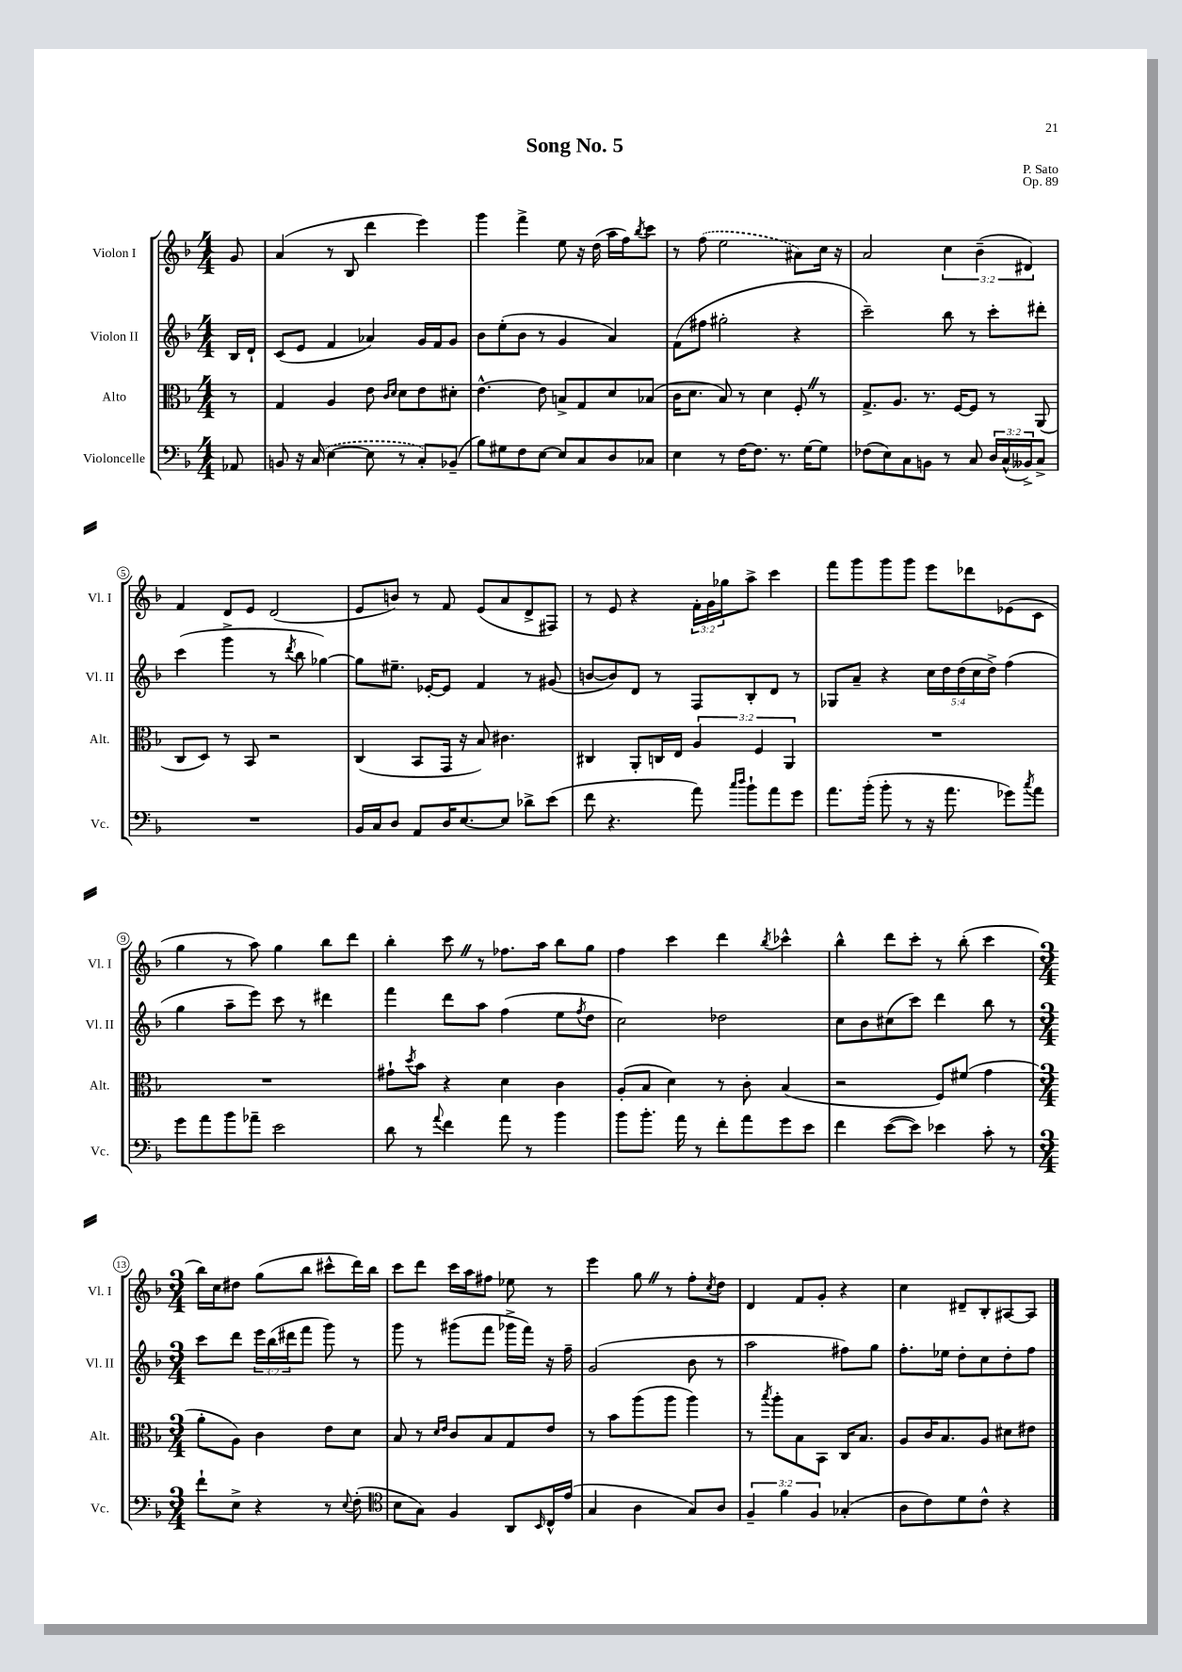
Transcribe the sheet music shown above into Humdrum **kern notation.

**kern	**kern	**kern	**kern
*staff4	*staff3	*staff2	*staff1
*clefF4	*clefC3	*clefG2	*clefG2
*k[b-]	*k[b-]	*k[b-]	*k[b-]
*M4/4	*M4/4	*M4/4	*M4/4
8AA-/	8r	16B-/LL	8g/
.	.	16d`/JJ	.
=	=	=	=
8BB/	4G/	(8c/L	(4a/
16r	.	8e/J	.
(16C/	.	.	.
[4E\	4A/	4f/	8r
.	.	.	8B-/
8E\]	8e\	4a-/)	4ddd\
.	16qqc/LL	.	.
.	16qqd/JJ	.	.
8r	8d\L	.	.
8C'/L)	8e\	16g/LL	4eee\)
.	.	16f/J	.
(8BB-~/J	8d#'\J	8g/J	.
=	=	=	=
8B-\L)	[4.e^^\	8b-\L	4ggg\
8G#\	.	(8ee'\	.
8F\	.	8b-\J	4fff^\
[8E\J	8e\]	8r	.
8E/]L	8B^/L	4g/	8ee\
8C/	8G/	.	16r
.	.	.	(16dd\
8D/	8d/	4a/)	16aa\LL
.	.	.	16ff\J)
.	.	.	8qbb-/
8C-/J	(8B-/J	.	8ccc\J
=	=	=	=
4E\	16c\LK	(8f\L	8r
.	8.d\J	.	.
.	.	8ff#\J	(8ff\
8r	8B-/)	2gg#'\	2ee\
[16F\LK	8r	.	.
8.F\]J	.	.	.
.	4d\	.	.
8.r	.	.	.
.	8F'/	4r	8a#\L)
[16G\LK	.	.	.
8G\]J	8r	.	16cc\Jk
.	.	.	16r
=	=	=	=
(8F-\L	8.G^/L	2ccc~\)	2a/
8E\)	.	.	.
.	8.A/J	.	.
8C\	.	.	.
8BB\J	8.r	.	.
8r	.	8bb-\	6cc\
.	[16F/LK	.	.
8C/	8F/]J	8r	.
.	.	.	(6b-~\
24D/LL	8r	8ccc'\L	.
(24C^^/	.	.	.
24BB--^/J)	.	.	6d#/)
8C^/J	(8AA/	8ddd#'\J	.
=	=	=	=
1r	8C/L	(4ccc\	4f/
.	8D/J)	.	.
.	8r	4ggg^\	8d/L
.	8BB-/	.	8e/J
.	2r	8r	(2d/
.	.	8qddd/	.
.	.	8bb-\	.
.	.	[4gg-\)	.
=	=	=	=
16BB-/LL	(4C/	8gg-\]L	8e/L
16C/J	.	.	.
8D/J	.	8.ee#~\J	8b/J)
8AA/L	8BB-/L	.	8r
.	.	[16e-'/LK	.
16D/K	16GG/Jk	8e-/]J	8f/
[8.E/	16r	.	.
.	8B-/)	4f/	(8e/L
8E/]J	4.c#\	.	8a/
8d-^\L	.	8r	8d^/
(8e\J	.	(8g#/	8F#/J)
=	=	=	=
8f\	4C#/	[8b/L	8r
4.r	.	8b/])	8e/
.	8AA'/L	8d/J	4r
.	16C/L	8r	.
.	16E/JJ	.	.
8a\)	6A/	8F/L	24f'\LL
.	.	.	24g\
.	.	.	24gg-\J
16qqcc/LL	.	.	.
16qqdd/JJ	.	.	.
8b-`\L	.	8B-'/	8aa^\J
.	6F/	.	.
8a\	.	8d/J	4ccc\
.	6AA/	.	.
8g\J	.	8r	.
=	=	=	=
8.a\L	1r	8G-/L	8fff\L
.	.	8a~/J	8ggg\
(16b-'\Jk	.	.	.
8b-'\	.	4r	8ggg\
8r	.	.	8ggg\J
16r	.	20cc\LL	8eee\L
.	.	20dd\	.
8.a\	.	.	.
.	.	(20dd\	.
.	.	.	8ddd-\
.	.	20cc\	.
.	.	20dd^\JJ)	.
8g-\L)	.	(4ff\	(8e-\
8qcc/	.	.	.
8a\J	.	.	8c\J
=	=	=	=
8g\L	1r	4gg\	4gg\
8a\	.	.	.
8b-\	.	8aa~\L	8r
8a-~\J	.	8eee\J)	8aa\)
2e\	.	8ccc\	4gg\
.	.	8r	.
.	.	4ddd#\	8bb-\L
.	.	.	8ddd\J
=	=	=	=
8d\	8g#`\L	4fff\	4bb-'\
.	8qdd/	.	.
8r	8b-\J	.	.
8qqa/	.	.	.
4f\	4r	8ddd\L	8ccc\
.	.	8aa\J	8r
8a\	4d\	(4ff\	8.ff-\L
8r	.	.	.
.	.	.	16aa\Jk
4b-\	4c\	8ee\L	8bb-\L
.	.	8qff/	.
.	.	8dd\J	8gg\J
=	=	=	=
8b-\L	(8A'/L	2cc\)	4ff\
8.b-'\J	8B-/J	.	.
.	4d\)	.	4ccc\
16a\	.	.	.
8r	.	.	.
8f'\L	8r	2dd-\	4ddd\
8a\	8c'\	.	.
.	.	.	8qbb-/
8g\	(4B-/	.	4ccc-^^\
8e\J	.	.	.
=	=	=	=
4f\	2r	8cc\L	4bb-^^\
.	.	8b-\	.
([8e\L	.	(8cc#\	8ddd\L
8e\]J)	.	8ccc\J)	8ccc'\J
4e-\	8F/L)	4ddd\	8r
.	(8f#/J	.	(8bb-'\
8c'\	4g\	8bb-\	4ccc\
8r	.	8r	.
=	=	=	=
*M3/4	*M3/4	*M3/4	*M3/4
8f`\L	8a'\L	8ccc\L	16bb-\LL)
.	.	.	16cc\J
8E^\J	8A\J)	8ddd\J	8dd#\J
4r	4c\	24eee\LL	(8gg\L
.	.	(24bb-\	.
.	.	24ddd#\J	.
.	.	8fff\J	8bb-\J
8r	8e\L	8ggg\)	8ccc#^^\L
8qqE/	.	.	.
(8F'\	8d\J	8r	16ddd\L)
.	.	.	16bb-\JJ
=	=	=	=
*clefC4	*	*	*
8B-\L	8B-/	8ggg\	8ccc\L
8G\J)	8r	8r	8ddd\J
.	16qqd/LL	.	.
.	16qqe/JJ	.	.
4F/	8c/L	(8ggg#\L	16ccc\LL
.	.	.	16aa\J
.	8B-/	8fff\J	8ff#\J
8AA/L	8G/	16ggg-^\LL	8ee-\
.	.	16fff\JJ)	.
16qqBB-/	.	.	.
16C^^/L	8e/J	16r	8r
(16e/JJ	.	16ff~\	.
=	=	=	=
4G/	8r	(2g/	4eee\
.	8b-\L	.	.
4A\	(8aa\	.	8gg\
.	8aa\J	.	8r
8G/L)	4aa\)	8b-\	8ff'\L
.	.	.	8qcc/
8A/J	.	8r	8dd\J
=	=	=	=
6F~/	8r	2aa\	4d/
.	8qbb-/	.	.
.	8aa'\L	.	.
6f\	.	.	.
.	8B-\	.	8f/L
6F/	.	.	.
.	8BB-\J	.	8g'/J
(4G-'/	16C/LK	8ff#\L)	4r
.	8.B-/J	.	.
.	.	8gg\J	.
=	=	=	=
8A\L	8A/L	8.ff'\L	4cc\
8c\)	16c/K	.	.
.	8.B-/	16ee-\Jk	.
8d\	.	8dd'\L	8d#~/L
8c^^\J	8A/J	8cc\	8B-'/
4r	8d#\L	8dd'\	[8A#/
.	8e#\J	8ff\J	8A#/]J
==	==	==	==
*-	*-	*-	*-
